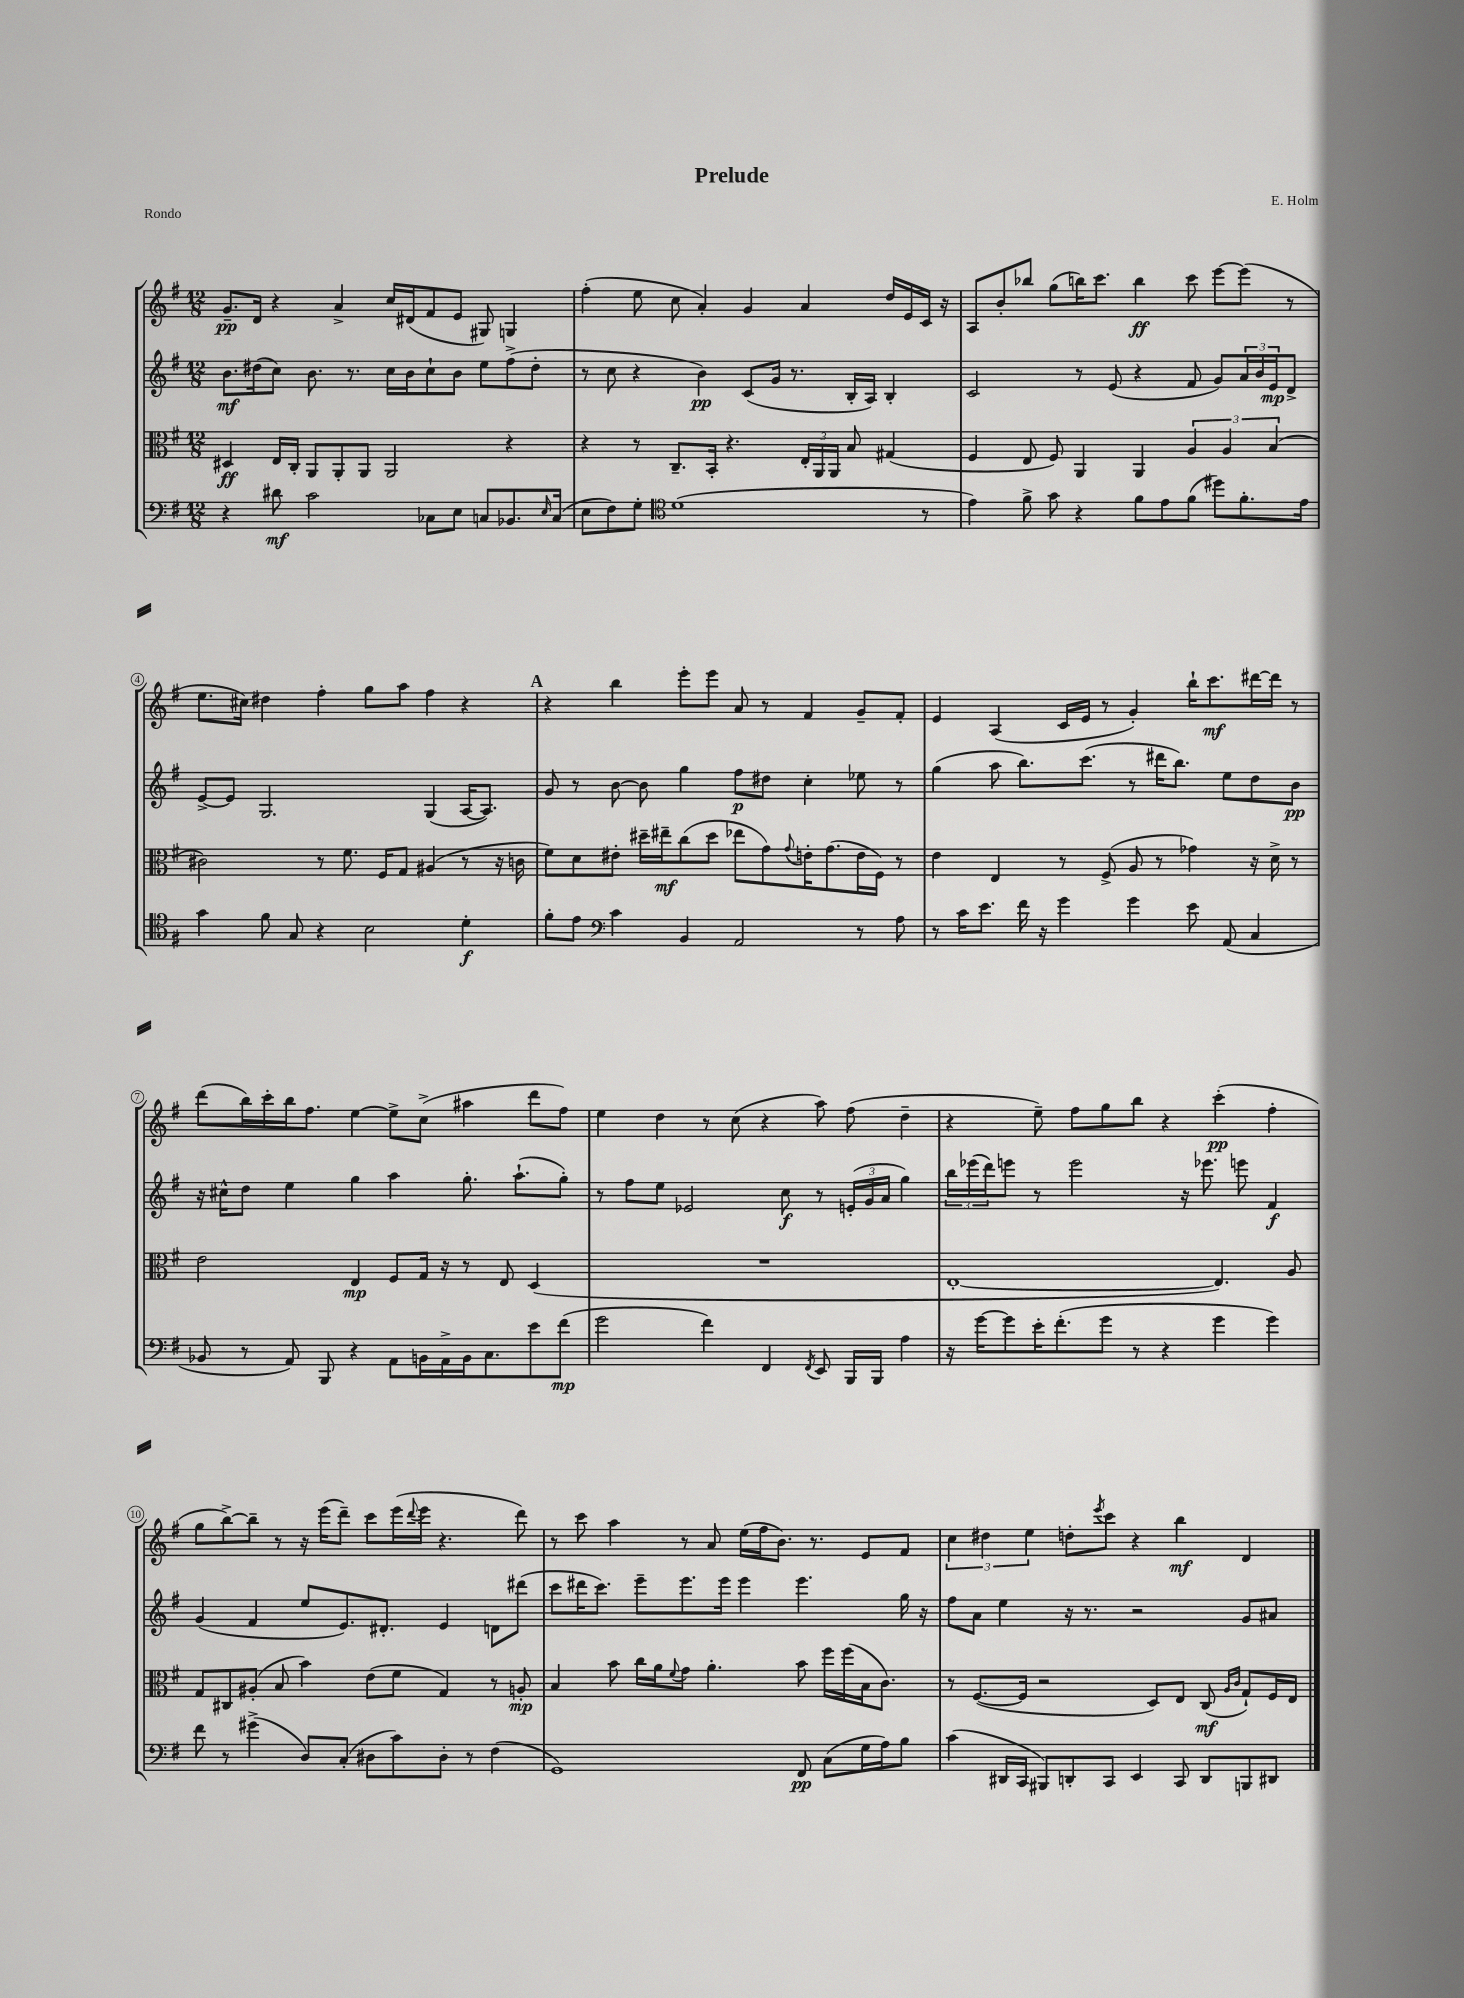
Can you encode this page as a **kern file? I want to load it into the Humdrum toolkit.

**kern	**kern	**kern	**kern
*staff4	*staff3	*staff2	*staff1
*clefF4	*clefC3	*clefG2	*clefG2
*k[f#]	*k[f#]	*k[f#]	*k[f#]
*M12/8	*M12/8	*M12/8	*M12/8
4r	4D#	8.b	8.g~
.	.	(16dd#	16d
8d#	16E	8cc)	4r
.	16C'	.	.
2c	8AA	8.b	.
.	8AA'	.	4a^
.	.	8.r	.
.	8AA	.	.
.	2AA	16cc	16cc
.	.	16b	(16d#
8C-	.	8cc`	8f#
8E	.	8b	8e
8C	.	8ee	8G#)
8.BB-	4r	(8ff#^	4G
.	.	8dd#'	.
16qqE	.	.	.
(16C	.	.	.
=	=	=	=
8E	4r	8r	(4ff#'
8F#)	.	8cc	.
8G'	8r	4r	8ee
*clefC4	*	*	*
(1d	8.C~	.	8cc
.	.	4b)	4a')
.	16BB'	.	.
.	4.r	.	.
.	.	(8c	4g
.	.	16g	.
.	.	8.r	.
.	24E'	.	4a
.	24AA	.	.
.	24AA	.	.
.	8B	16B'	.
.	.	16A)	.
.	(4G#	4B'	16dd
.	.	.	16e
8r	.	.	16c
.	.	.	16r
=	=	=	=
4e)	4F#	2c	8A
.	.	.	8b'
8f#^	8E	.	8bb-
8g	8F#)	.	(8gg
4r	4AA	8r	16bb)
.	.	.	8.ccc
.	.	(8e	.
8f#	4AA	4r	4bb
8e	.	.	.
(8f#	6A	8f#	8ccc
8dd#)	.	8g)	[8eee
.	6A	.	.
8.f#'	.	24a	(8eee]
.	.	24b	.
.	(6B	24e	.
.	.	8d^	8r
16e	.	.	.
=	=	=	=
4g	2c#)	[8e^	8.ee
.	.	8e]	.
.	.	.	16cc#)
8f#	.	2.G	4dd#
8G	.	.	.
4r	8r	.	4ff#'
.	8.f#	.	.
2B	.	.	8gg
.	16F#	.	.
.	8G	.	8aa
.	(4A#	(4G	4ff#
4d'	8r	[16A	4r
.	.	8.A])	.
.	16r	.	.
.	16c	.	.
=	=	=	=
8f#'	8f#)	8g	4r
8e	8d	8r	.
*clefF4	*	*	*
4c	8e#'	[8b	4bb
.	16dd#~	8b]	.
.	16ee#~	.	.
4BB	(8cc	4gg	8eee'
.	8dd#	.	8eee
2AA	8ee-	8ff#	8a
.	8g)	8dd#	8r
.	8qqg	.	.
.	16e'	4cc'	4f#
.	(8.g	.	.
8r	16e	8ee-	8g~
.	16F#)	.	.
8A	8r	8r	8f#'
=	=	=	=
8r	4e	(4gg	4e
16c	.	.	.
8.e	.	.	.
.	4E	8aa	(4A
16f#	.	8.bb)	.
16r	.	.	.
4g	8r	.	16c
.	.	(8.ccc	16e
.	(8F#^	.	8r
4g	8A	8r	4g')
.	8r	16ddd#	.
.	.	8.bb)	.
8e	4g-)	.	16bb`
.	.	.	8.ccc
(8AA	.	8ee	.
4C	16r	8dd	[16ddd#
.	16d^	.	16ddd#]
.	8r	8b	8r
=	=	=	=
8BB-	2e	16r	(8ddd
.	.	16cc#^^	.
8r	.	8dd	16bb)
.	.	.	16ccc'
8AA)	.	4ee	16bb
.	.	.	8.ff#
8BBB	.	.	.
4r	4E	4gg	[4ee
8AA	8F#	4aa	8ee^]
16BB	16G	.	(8cc^
16AA^	16r	.	.
16BB	8r	8.gg'	4aa#
8.C	.	.	.
.	8E	.	.
.	.	(8.aa`	.
8e	(4D	.	8ddd
(8f#	.	8gg')	8ff#)
=	=	=	=
2g	1.r	8r	4ee
.	.	8ff#	.
.	.	8ee	4dd
.	.	2e-	.
4f#)	.	.	8r
.	.	.	(8cc
4FF#	.	.	4r
.	.	8cc	.
8qFF#	.	.	.
8EE	.	8r	8aa)
16BBB	.	(24e'	(8ff#
.	.	24g	.
16BBB	.	.	.
.	.	24a	.
4A	.	4gg)	4dd~
=	=	=	=
16r	[1E'	24bb	4r
.	.	(24eee-	.
[16g	.	.	.
.	.	24ddd)	.
8g]	.	8eee	.
16e'	.	8r	8ee~)
(8.f#'	.	.	.
.	.	2eee	8ff#
8g	.	.	8gg
8r	.	.	8bb
4r	.	.	4r
.	.	16r	.
.	.	8.eee-	.
4g	4.E])	.	(4ccc'
.	.	8eee	.
4g)	.	4f#	4ff#'
.	8A	.	.
=	=	=	=
8f#	8G	(4g	8gg
8r	8C#	.	[8bb^)
(4g#^	(8A#'	4f#	8bb~]
.	8B	.	8r
8D)	4b)	8ee	16r
.	.	.	(16eee
(8C'	.	8.e)	8ddd~)
8D#	(8e	.	8ccc
.	.	8.d#'	.
8c)	8f#	.	(16eee
.	.	.	8qqddd
.	.	.	16eee
8D#'	4G)	4e	4.r
8r	.	.	.
(4F#	8r	8d	.
.	8A'	(8ddd#	8ddd)
=	=	=	=
1GG)	4B	8ccc	8r
.	.	16ddd#	8ccc
.	.	8.ccc)	.
.	8b	.	4aa
.	16cc	8eee~	.
.	16a	.	.
.	8qqf#	.	.
.	8g	8.eee	8r
.	4.a'	.	8a
.	.	16eee	.
.	.	4eee	(16ee
.	.	.	16ff#
.	.	.	8.b)
8FF#	8b	4.eee	.
.	.	.	8.r
(8C	16ff#	.	.
.	(16ff#	.	.
16G	16B	.	8e
16A)	8.c)	.	.
8B	.	16gg	8f#
.	.	16r	.
=	=	=	=
(4c	8r	8ff#	6cc
.	([8.F#	8a	.
.	.	.	6dd#
16DD#	.	4ee	.
16CC	16F#]	.	.
.	.	.	6ee
8BBB#)	2r	.	.
8DD'	.	16r	8dd'
.	.	8.r	.
.	.	.	8qeee
8CC	.	.	8ccc
4EE	.	2r	4r
.	8D)	.	.
8CC	8E	.	4bb
8DD	(8C	.	.
.	16qqA	.	.
.	16qqc	.	.
8BBB	8G`)	8g	4d
8DD#	16F#	8a#	.
.	16E	.	.
==	==	==	==
*-	*-	*-	*-
